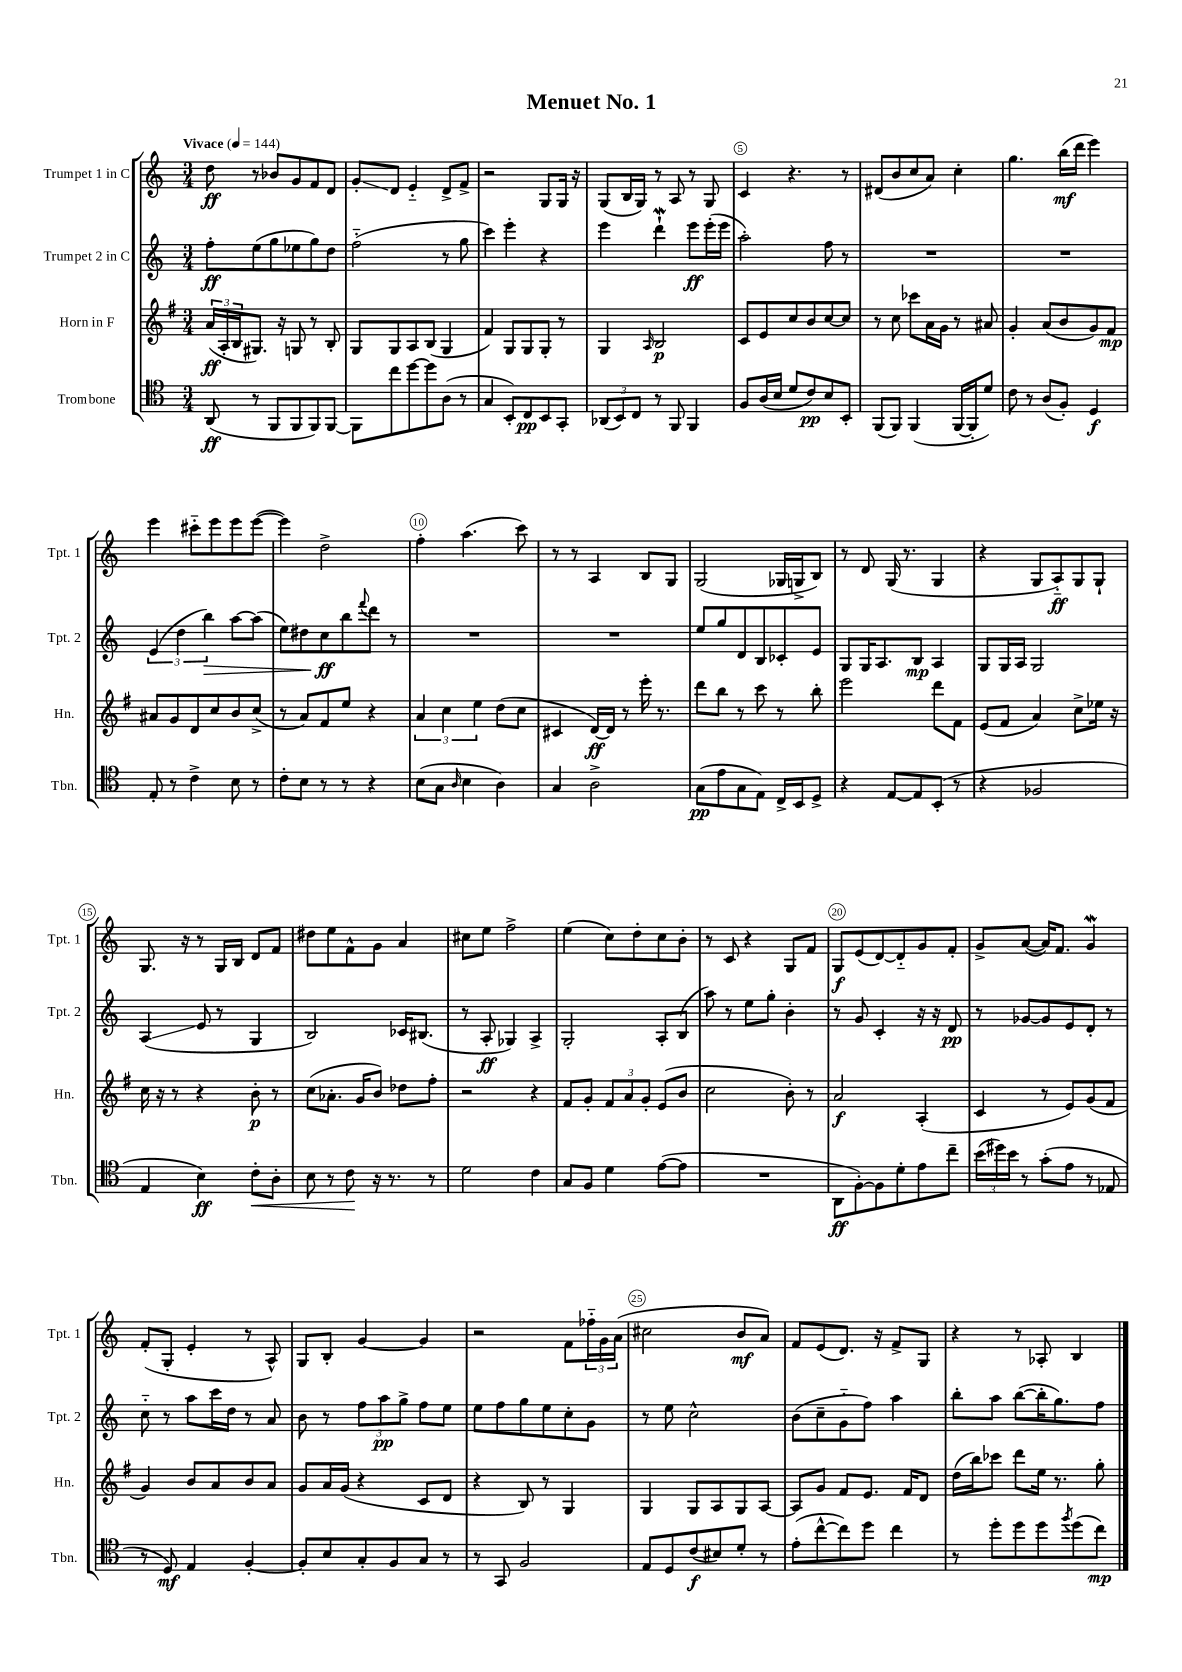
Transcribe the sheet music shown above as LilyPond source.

\header { title = "Menuet No. 1" }
<<
\new StaffGroup <<
\new Staff = "s0" \with { instrumentName = "Trumpet 1 in C" shortInstrumentName = "Tpt. 1" } {
    \clef treble \key c \major \numericTimeSignature \time 3/4 \tempo "Vivace" 4 = 144
    d''8\ff r8 bes'8 g'8 f'8 d'8 |
    g'8-.\glissando d'8 e'4-_ d'8-> f'8-> |
    r2 g8 g16 r16 |
    g8( b16 g16) r8 a8 r8 g8 |
    c'4 r4. r8 |
    dis'8( b'8 c''8 a'8) c''4-. |
    g''4. b''16\mf( d'''16 e'''4) |
    e'''4 cis'''8-_ e'''8 e'''8 e'''8~( |
    e'''4) d''2-> |
    f''4-. a''4.( c'''8) |
    r8 r8 a4 b8 g8 |
    g2( ges16 g16-> b8) |
    r8 d'8 g16( r8. g4 |
    r4 g8 a8-_\ff) g8 g8-! |
    g8. r16 r8 g16 b16 d'8 f'8 |
    dis''8 e''8 f'8-^ g'8 a'4 |
    cis''8 e''8 f''2-> |
    e''4( c''8) d''8-. c''8 b'8-. |
    r8 c'8 r4 g8 f'8 |
    g8\f e'8( d'8~) d'8-_ g'8 f'8-. |
    g'8-> a'8~( a'16) f'8. g'4\mordent |
    f'8-.( g8-. e'4-. r8 a8-^) |
    g8 b8-. g'4~ g'4 |
    r2 f'8 \tuplet 3/2 { fes''16-_ g'16 a'16( } |
    cis''2 b'8\mf a'8) |
    f'8 e'8( d'8.) r16 f'8-> g8 |
    r4 r8 aes8-. b4 \bar "|." |
}
\new Staff = "s1" \with { instrumentName = "Trumpet 2 in C" shortInstrumentName = "Tpt. 2" } {
    \clef treble \key c \major \numericTimeSignature \time 3/4
    f''8-.\ff e''8( g''8 ees''8 g''8) d''8 |
    f''2-_( r8 g''8 |
    c'''4) e'''4-. r4 |
    e'''4 d'''4-!\mordent e'''8\ff e'''16-.( e'''16 |
    a''2-.) f''8 r8 |
    R2. |
    R2. |
    \tuplet 3/2 { e'4( d''4 b''4\>) } a''8~ a''8( |
    e''8) dis''8 c''8\ff\! b''8 \appoggiatura { f'''8 } d'''8 r8 |
    R2. |
    R2. |
    e''8 g''8 d'8 b8 ces'8-. e'8 |
    g8 g16 a8. b8\mp a4 |
    g8 g16 a16 g2 |
    a4\glissando( e'8 r8 g4 |
    b2) ces'16 bis8.( |
    r8 a8-.\ff ges4) a4-> |
    g2-. a8-. b8( |
    a''8) r8 e''8 g''8-. b'4-. |
    r8 g'8 c'4-. r16 r16 d'8\pp |
    r8 ges'8~ ges'8 e'8 d'8-. r8 |
    c''8-_ r8 a''8 c'''16 d''16 r8 a'8 |
    b'8 r8 \tuplet 3/2 { f''8 a''8\pp g''8-> } f''8 e''8 |
    e''8 f''8 g''8 e''8 c''8-. g'8 |
    r8 e''8 c''2-^ |
    b'8( c''8-- g'8-_ f''8) a''4 |
    b''8-. a''8 b''8~( b''16-. g''8.) f''8 \bar "|." |
}
\new Staff = "s2" \with { instrumentName = "Horn in F" shortInstrumentName = "Hn." } {
    \clef treble \key g \major \numericTimeSignature \time 3/4
    \tuplet 3/2 { a'16\ff( a16-. b16 } gis8.) r16 g8 r8 b8-. |
    g8 g8 a8 b8( g4 |
    fis'4) g8 g8 g8-. r8 |
    g4 \grace { a16 } b2\p |
    c'8 e'8 c''8 b'8 c''8~ c''8 |
    r8 c''8 ces'''8 a'16 g'16 r8 ais'8 |
    g'4-. a'8( b'8 g'8) fis'8\mp |
    ais'8 g'8 d'8 c''8 b'8 c''8->( |
    r8 a'8) fis'8 e''8 r4 |
    \tuplet 3/2 { a'4 c''4 e''4 } d''8( c''8 |
    cis'4 d'16~\ff) d'16 r8 e'''16-. r8. |
    d'''8 b''8 r8 c'''8 r8 b''8-. |
    e'''2 d'''8 fis'8 |
    e'8( fis'8 a'4) c''8-> ees''16 r16 |
    c''16 r16 r8 r4 b'8-.\p r8 |
    c''8( aes'8.-. g'16 b'8) des''8 fis''8-. |
    r2 r4 |
    fis'8 g'8-. \tuplet 3/2 { fis'8 a'8 g'8-. } e'8( b'8 |
    c''2 b'8-.) r8 |
    a'2\f a4-.( |
    c'4 r8 e'8) g'8( fis'8 |
    g'4) b'8 a'8 b'8 a'8 |
    g'8 a'16 g'16( r4 c'8 d'8 |
    r4 b8) r8 g4 |
    g4 g8 a8 g8 a8~ |
    a8 g'8 fis'8 e'8. fis'16 d'8 |
    d''16( b''16) ces'''8 d'''8 e''16 r8. g''8-. \bar "|." |
}
\new Staff = "s3" \with { instrumentName = "Trombone" shortInstrumentName = "Tbn." } {
    \clef tenor \key c \major \numericTimeSignature \time 3/4
    a,8\ff( r8 f,8 f,8 f,8) f,8~ |
    f,8 c''8 d''8~ d''8 a8( r8 |
    g4 b,8-.) c8\pp b,8 g,8-. |
    \tuplet 3/2 { aes,8( b,8) c8 } r8 f,8 f,4 |
    f8 a16( b16 d'8 c'8\pp) b8 b,8-. |
    f,8( f,8) f,4( f,16~ f,16-. d'8) |
    c'8 r8 a8( f8-.) d4\f |
    e8-. r8 c'4-> b8 r8 |
    c'8-. b8 r8 r8 r4 |
    b8( g8 \grace { a16 } b4 a4) |
    g4 a2-> |
    g8\pp( e'8 g8 e8) c16-> b,16 d8-> |
    r4 e8~ e8 b,8-.( r8 |
    r4 fes2 |
    e4 b4\ff) c'8-.\< a8-. |
    b8 r8 c'8\! r16 r8. r8 |
    d'2 c'4 |
    g8 f8 d'4 e'8~( e'8 |
    R2. |
    a,8\ff f8~-.) f8 d'8-. e'8 c''8-- |
    \tuplet 3/2 { b'16( dis''16) b'16 } r8 g'8-.( e'8 r8 ees8 |
    r8 d8\mf) e4 f4~-. |
    f8-. b8 g8-. f8 g8 r8 |
    r8 g,8 f2 |
    e8 d8 c'8\f( bis8) d'8-. r8 |
    e'8-.( c''8~-^ c''8) d''8 c''4 |
    r8 d''8-. d''8 d''8 \acciaccatura { f''8 } d''8( c''8\mp) \bar "|." |
}
>>
>>
\layout { \context { \Score \override BarNumber.break-visibility = ##(#f #t #t) barNumberVisibility = #(every-nth-bar-number-visible 5) \override BarNumber.stencil = #(make-stencil-circler 0.1 0.3 ly:text-interface::print) } }
